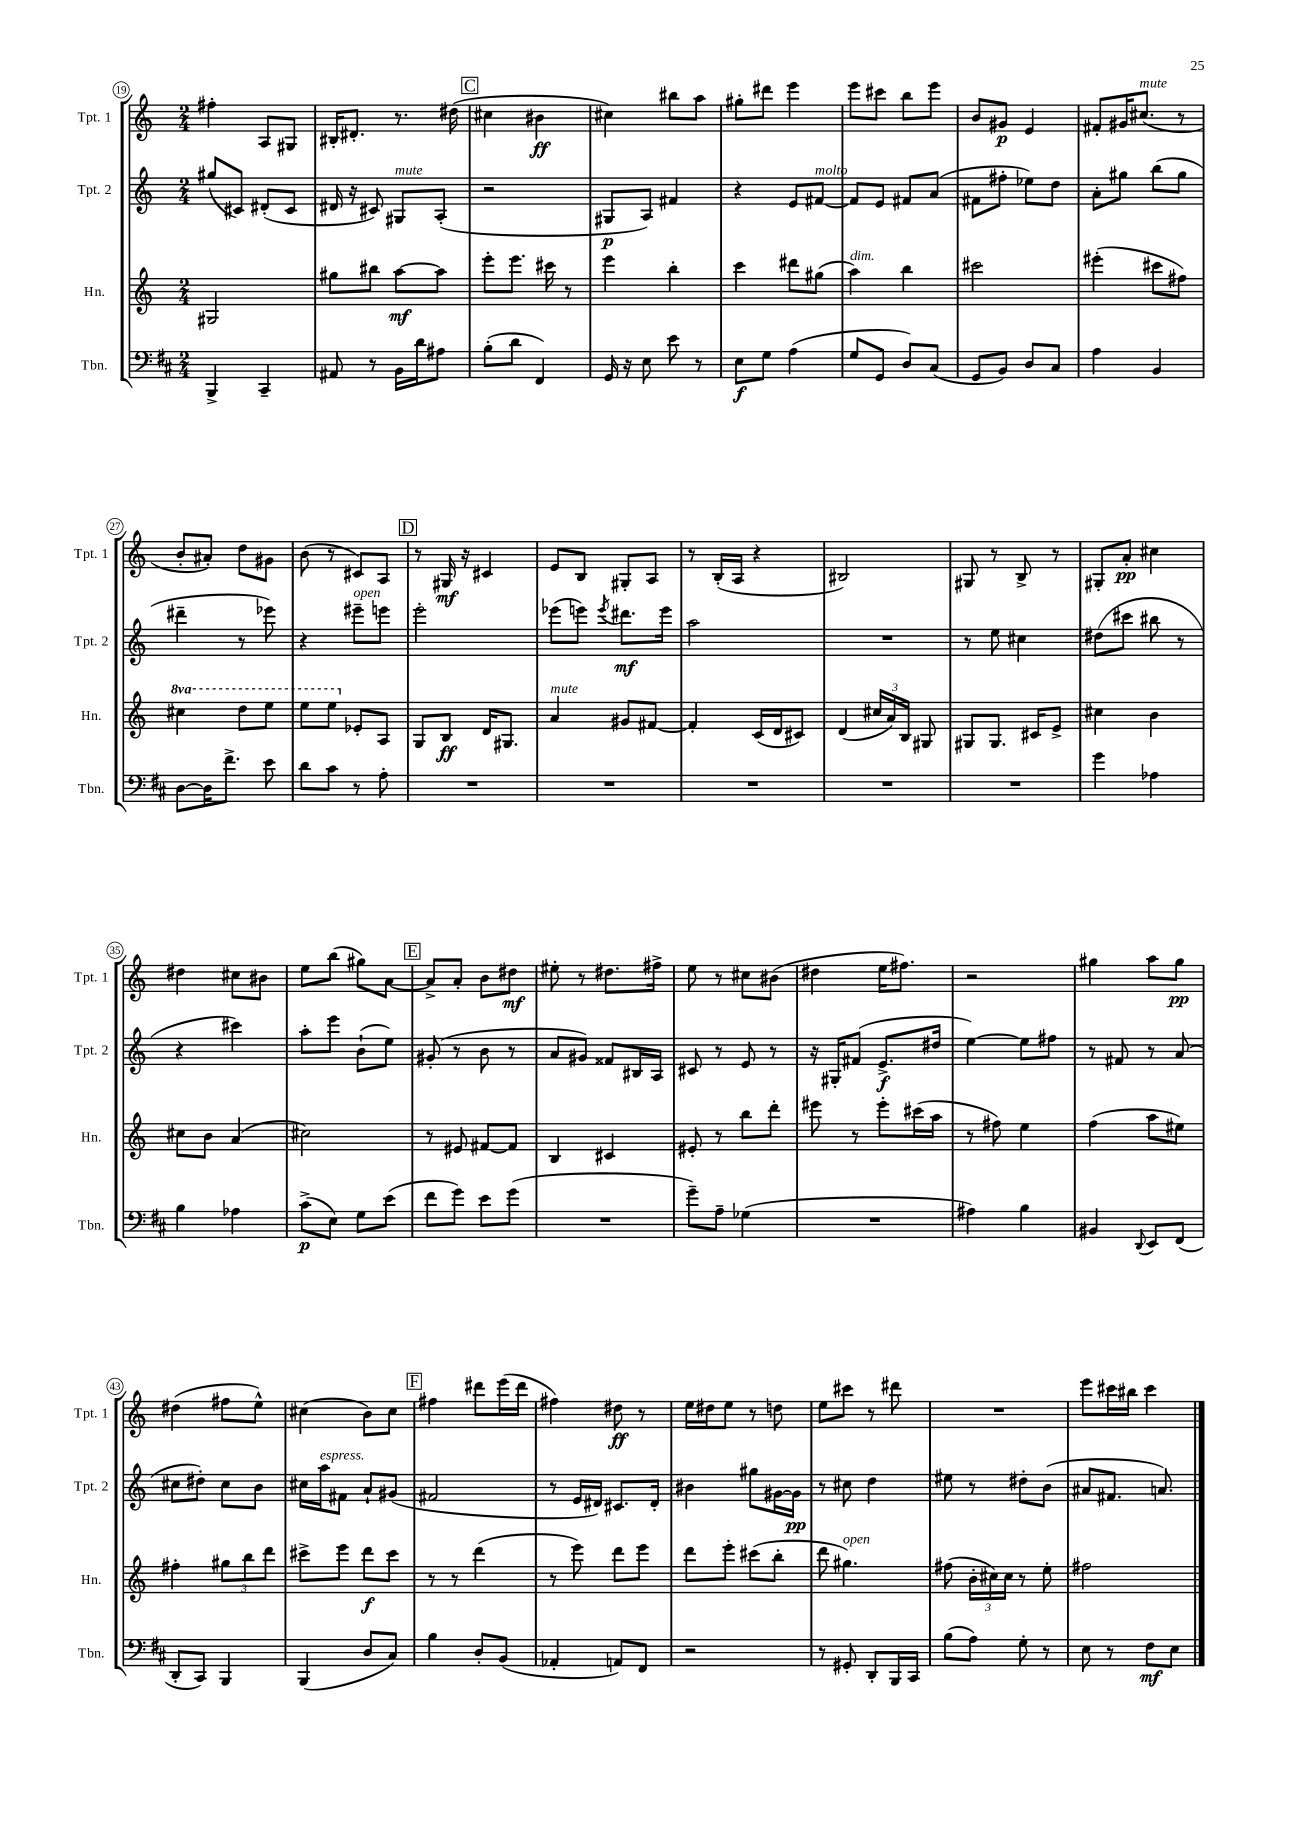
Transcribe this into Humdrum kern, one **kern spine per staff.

**kern	**dynam	**kern	**dynam	**kern	**dynam	**kern	**dynam
*part4	*part4	*part3	*part3	*part2	*part2	*part1	*part1
*staff4	*staff4	*staff3	*staff3	*staff2	*staff2	*staff1	*staff1
*I"Tbn.	*	*I"Hn.	*	*I"Tpt. 2	*	*I"Tpt. 1	*
*I'Tbn.	*	*I'Hn.	*	*I'Tpt. 2	*	*I'Tpt. 1	*
*clefF4	*	*clefG2	*	*clefG2	*	*clefG2	*
*k[f#c#]	*	*k[]	*	*k[]	*	*k[]	*
*M2/4	*	*M2/4	*	*M2/4	*	*M2/4	*
=19	=19	=19	=19	=19	=19	=19	=19
4BBB^/	.	2G#X/	.	(8gg#X/L	.	4ff#X'\	.
.	.	.	.	8c#X/J)	.	.	.
4CC#~/	.	.	.	(8d#X'/L	.	8A/L	.
.	.	.	.	8c#/J	.	8G#X/J	.
=20	=20	=20	=20	=20	=20	=20	=20
8AA#X/	.	8gg#X\L	.	16d#X/	.	16B#X'/KL	.
.	.	.	.	16r	.	8.d#X'/J	.
8r	.	8bb#X\J	.	8c#X/)	.	.	.
!	!	!	!	!LO:TX:a:i:t=mute	!	!	!
16BB\LL	.	[8aa\L	mf	8G#X/L	.	8.r	.
16d\J	.	.	.	.	.	.	.
8A#X\J	.	8aa\J]	.	(8A'/J	.	.	.
.	.	.	.	.	.	(16dd#X\	.
!!LO:REH:place=s1:t=C
=21	=21	=21	=21	=21	=21	=21	=21
(8B'\L	.	8eee'\L	.	2r	.	4cc#X\	.
8d\J	.	8.eee\J	.	.	.	.	.
4FF#/)	.	.	.	.	.	4b#X\	ff
.	.	16ccc#X\	.	.	.	.	.
.	.	8r	.	.	.	.	.
=22	=22	=22	=22	=22	=22	=22	=22
16GG/	.	4eee\	.	8G#X/L	p	4cc#X\)	.
16r	.	.	.	.	.	.	.
8E\	.	.	.	8A/J)	.	.	.
8e\	.	4bb'\	.	4f#X/	.	8bb#X\L	.
8r	.	.	.	.	.	8aa\J	.
=23	=23	=23	=23	=23	=23	=23	=23
8E\L	f	4ccc\	.	4r	.	8gg#X'\L	.
8G\J	.	.	.	.	.	8ddd#X\J	.
(4A\	.	8ddd#X\L	.	8e/L	.	4eee\	.
!	!	!	!	!LO:TX:a:i:t=molto	!	!	!
.	.	(8gg#X\J	.	[8f#X/J	.	.	.
=24	=24	=24	=24	=24	=24	=24	=24
!	!	!LO:TX:a:i:t=dim.	!	!	!	!	!
8G/L	.	4aa\)	.	8f#/L]	.	8eee\L	.
8GG/J	.	.	.	8e/J	.	8ccc#X\J	.
8D/L)	.	4bb\	.	8f#X/L	.	8bb\L	.
(8C#/J	.	.	.	(8a/J	.	8eee\J	.
=25	=25	=25	=25	=25	=25	=25	=25
8GG/L	.	2ccc#X\	.	8f#X\L	.	8b/L	.
8BB/J)	.	.	.	8ff#X'\J	.	8g#X/J	p
8D/L	.	.	.	8ee-X\L)	.	4e/	.
8C#/J	.	.	.	8dd\J	.	.	.
=26	=26	=26	=26	=26	=26	=26	=26
4A\	.	(4eee#X'\	.	8a'\L	.	8f#X'/L	.
.	.	.	.	8gg#X\J	.	16g#X/K	.
!	!	!	!	!	!	!LO:TX:a:i:t=mute	!
.	.	.	.	.	.	(8.cc#X/J	.
4BB/	.	8ccc#X\L	.	(8bb\L	.	.	.
.	.	8ff#X\J)	.	8gg#\J	.	8r	.
!!LO:LB:g=z
=27	=27	=27	=27	=27	=27	=27	=27
*	*	*8va	*	*	*	*	*
[8D\L	.	4ccc#X\	.	4ddd#X~\	.	8b'/L	.
16D\K]	.	.	.	.	.	8a#X'/J)	.
8.f#^\J	.	.	.	.	.	.	.
.	.	8ddd\L	.	8r	.	8dd\L	.
8e\	.	8eee\J	.	8eee-X\)	.	8g#X\J	.
=28	=28	=28	=28	=28	=28	=28	=28
8d\L	.	8eee\L	.	4r	.	(8b\	.
8c#\J	.	8eee\J	.	.	.	8r	.
*	*	*X8va	*	*	*	*	*
!	!	!	!	!LO:TX:a:i:t=open	!	!	!
8r	.	8e-X'/L	.	8eee#X~\L	.	8c#X/L)	.
8A'\	.	8A/J	.	8eeen\J	.	8A/J	.
!!LO:REH:place=s1:t=D
=29	=29	=29	=29	=29	=29	=29	=29
2r	.	8G/L	.	2eee'\	.	8r	.
.	.	8B/J	ff	.	.	16G#X/	mf
.	.	.	.	.	.	16r	.
.	.	16d/KL	.	.	.	4c#X/	.
.	.	8.G#X/J	.	.	.	.	.
=30	=30	=30	=30	=30	=30	=30	=30
!	!	!LO:TX:a:i:t=mute	!	!	!	!	!
2r	.	4a/	.	(8eee-X\L	.	8e/L	.
.	.	.	.	8eeen\J)	.	8B/J	.
.	.	.	.	8qeee/	.	.	.
.	.	8g#X/L	.	8.ddd#X\L	mf	8G#X'/L	.
.	.	[8f#X/J	.	.	.	8A/J	.
.	.	.	.	16eee\Jk	.	.	.
=31	=31	=31	=31	=31	=31	=31	=31
2r	.	4f#'/]	.	2aa\	.	8r	.
.	.	.	.	.	.	(16B'/LL	.
.	.	.	.	.	.	16A/JJ	.
.	.	(16c/LL	.	.	.	4r	.
.	.	16d/J	.	.	.	.	.
.	.	8c#X/J)	.	.	.	.	.
=32	=32	=32	=32	=32	=32	=32	=32
2r	.	(4d/	.	2r	.	2B#X/)	.
.	.	24cc#X/LL	.	.	.	.	.
.	.	24a/)	.	.	.	.	.
.	.	24B/JJ	.	.	.	.	.
.	.	8G#X/	.	.	.	.	.
=33	=33	=33	=33	=33	=33	=33	=33
2r	.	8G#X/L	.	8r	.	8G#X/	.
.	.	8.G#/J	.	8ee\	.	8r	.
.	.	.	.	4cc#X\	.	8B^/	.
.	.	16c#X/KL	.	.	.	.	.
.	.	8e^/J	.	.	.	8r	.
=34	=34	=34	=34	=34	=34	=34	=34
4g\	.	4cc#X\	.	(8dd#X\L	.	8G#X'/L	.
.	.	.	.	8ccc#X\J	.	8a'/J	pp
4A-X\	.	4b\	.	8bb#X\	.	4cc#X\	.
.	.	.	.	8r	.	.	.
!!LO:LB:g=z
=35	=35	=35	=35	=35	=35	=35	=35
4B\	.	8cc#X\L	.	4r	.	4dd#X\	.
.	.	8b\J	.	.	.	.	.
4A-X\	.	(4a/	.	4ccc#X\)	.	8cc#X\L	.
.	.	.	.	.	.	8b#X\J	.
=36	=36	=36	=36	=36	=36	=36	=36
(8c#^\L	p	2cc#X\)	.	8aa'\L	.	8ee\L	.
8E\J)	.	.	.	8eee\J	.	(8bb\J	.
8G\L	.	.	.	(8b`\L	.	8gg#X\L)	.
(8e\J	.	.	.	8ee\J)	.	[8a\J	.
!!LO:REH:place=s1:t=E
=37	=37	=37	=37	=37	=37	=37	=37
8f#\L	.	8r	.	(8g#X'/	.	8a^/L]	.
8g\J)	.	8e#X/	.	8r	.	8a'/J	.
8e\L	.	[8f#X/L	.	8b\	.	8b\L	.
(8g\J	.	8f#/J]	.	8r	.	8dd#X\J	mf
=38	=38	=38	=38	=38	=38	=38	=38
2r	.	4B/	.	8a/L	.	8ee#X'\	.
.	.	.	.	8g#X/J)	.	8r	.
.	.	4c#X/	.	8f##X/L	.	8.dd#X\L	.
.	.	.	.	16B#X/L	.	.	.
.	.	.	.	16A/JJ	.	16ff#X^\Jk	.
=39	=39	=39	=39	=39	=39	=39	=39
8g~\L)	.	8e#X'/	.	8c#X/	.	8ee\	.
8A~\J	.	8r	.	8r	.	8r	.
(4G-X\	.	8bb\L	.	8e/	.	8cc#X\L	.
.	.	8ddd'\J	.	8r	.	(8b#X\J	.
=40	=40	=40	=40	=40	=40	=40	=40
2r	.	8eee#X\	.	16r	.	4dd#X\	.
.	.	.	.	16G#X'/KL	.	.	.
.	.	8r	.	(8f#X/J	.	.	.
.	.	8eee#'\L	.	8.e^/L	f	16ee\KL	.
.	.	.	.	.	.	8.ff#X\J)	.
.	.	(16ccc#X\L	.	.	.	.	.
.	.	16aa\JJ	.	16dd#X/Jk	.	.	.
=41	=41	=41	=41	=41	=41	=41	=41
4A#X\)	.	8r	.	[4ee\)	.	2r	.
.	.	8ff#X\)	.	.	.	.	.
4B\	.	4ee\	.	8ee\L]	.	.	.
.	.	.	.	8ff#X\J	.	.	.
=42	=42	=42	=42	=42	=42	=42	=42
4BB#X/	.	(4ff\	.	8r	.	4gg#X\	.
.	.	.	.	8f#X/	.	.	.
8qqDD/	.	.	.	.	.	.	.
8EE/L	.	8aa\L	.	8r	.	8aa\L	.
(8FF#/J	.	8ee#X\J)	.	(8a/	.	8gg#\J	pp
!!LO:LB:g=z
=43	=43	=43	=43	=43	=43	=43	=43
8DD'/L	.	4ff#X'\	.	8cc#X\L	.	(4dd#X\	.
8CC#/J)	.	.	.	8dd#X'\J)	.	.	.
4BBB/	.	12gg#X\L	.	8cc#\L	.	8ff#X\L	.
.	.	12bb\	.	.	.	.	.
.	.	.	.	8b\J	.	8ee^^\J)	.
.	.	12ddd\J	.	.	.	.	.
=44	=44	=44	=44	=44	=44	=44	=44
(4BBB/	.	8ccc#X^\L	.	16cc#X\LL	.	(4cc#X\	.
!	!	!	!	!LO:TX:a:i:t=espress.	!	!	!
.	.	.	.	16aa\J	.	.	.
.	.	8eee\J	.	8f#X\J	.	.	.
8D/L	.	8ddd\L	f	8a`/L	.	8b\L)	.
8C#/J)	.	8ccc#\J	.	(8g#X/J	.	8cc#\J	.
!!LO:REH:place=s1:t=F
=45	=45	=45	=45	=45	=45	=45	=45
4B\	.	8r	.	2f#X/	.	4ff#X\	.
.	.	8r	.	.	.	.	.
8D'/L	.	(4ddd\	.	.	.	8ddd#X\L	.
(8BB/J	.	.	.	.	.	(16eee\L	.
.	.	.	.	.	.	16ddd#\JJ	.
=46	=46	=46	=46	=46	=46	=46	=46
4AA-X'/	.	8r	.	8r	.	4ff#X\)	.
.	.	8eee\)	.	16e/LL	.	.	.
.	.	.	.	16d#X/JJ)	.	.	.
8AAn/L)	.	8ddd\L	.	8.c#X/L	.	8dd#X\	ff
8FF#/J	.	8eee\J	.	.	.	8r	.
.	.	.	.	16d#'/Jk	.	.	.
=47	=47	=47	=47	=47	=47	=47	=47
2r	.	8ddd\L	.	4b#X\	.	16ee\LL	.
.	.	.	.	.	.	16dd#X\J	.
.	.	8eee'\J	.	.	.	8ee\J	.
.	.	(8ccc#X\L	.	8gg#X\L	.	8r	.
.	.	8bb'\J	.	[16g#X\L	.	8ddn\	.
.	.	.	.	16g#\JJ]	pp	.	.
=48	=48	=48	=48	=48	=48	=48	=48
8r	.	8ddd\	.	8r	.	8ee\L	.
!	!	!LO:TX:a:i:t=open	!	!	!	!	!
8GG#X'/	.	4.gg#X\)	.	8cc#X\	.	8ccc#X\J	.
8DD'/L	.	.	.	4dd\	.	8r	.
16BBB/L	.	.	.	.	.	8ddd#X\	.
16CC#/JJ	.	.	.	.	.	.	.
=49	=49	=49	=49	=49	=49	=49	=49
(8B\L	.	(8ff#X\	.	8ee#X\	.	2r	.
8A\J)	.	24b'\LL	.	8r	.	.	.
.	.	24cc#X\)	.	.	.	.	.
.	.	24cc#\JJ	.	.	.	.	.
8G'\	.	8r	.	8dd#X'\L	.	.	.
8r	.	8ee'\	.	(8b\J	.	.	.
=50	=50	=50	=50	=50	=50	=50	=50
8E\	.	2ff#X\	.	8a#X/L	.	8eee\L	.
8r	.	.	.	8.f#X/J	.	16ccc#X\L	.
.	.	.	.	.	.	16bb#X\JJ	.
8F#\L	mf	.	.	.	.	4ccc#\	.
.	.	.	.	8.an/)	.	.	.
8E\J	.	.	.	.	.	.	.
==	==	==	==	==	==	==	==
*-	*-	*-	*-	*-	*-	*-	*-
